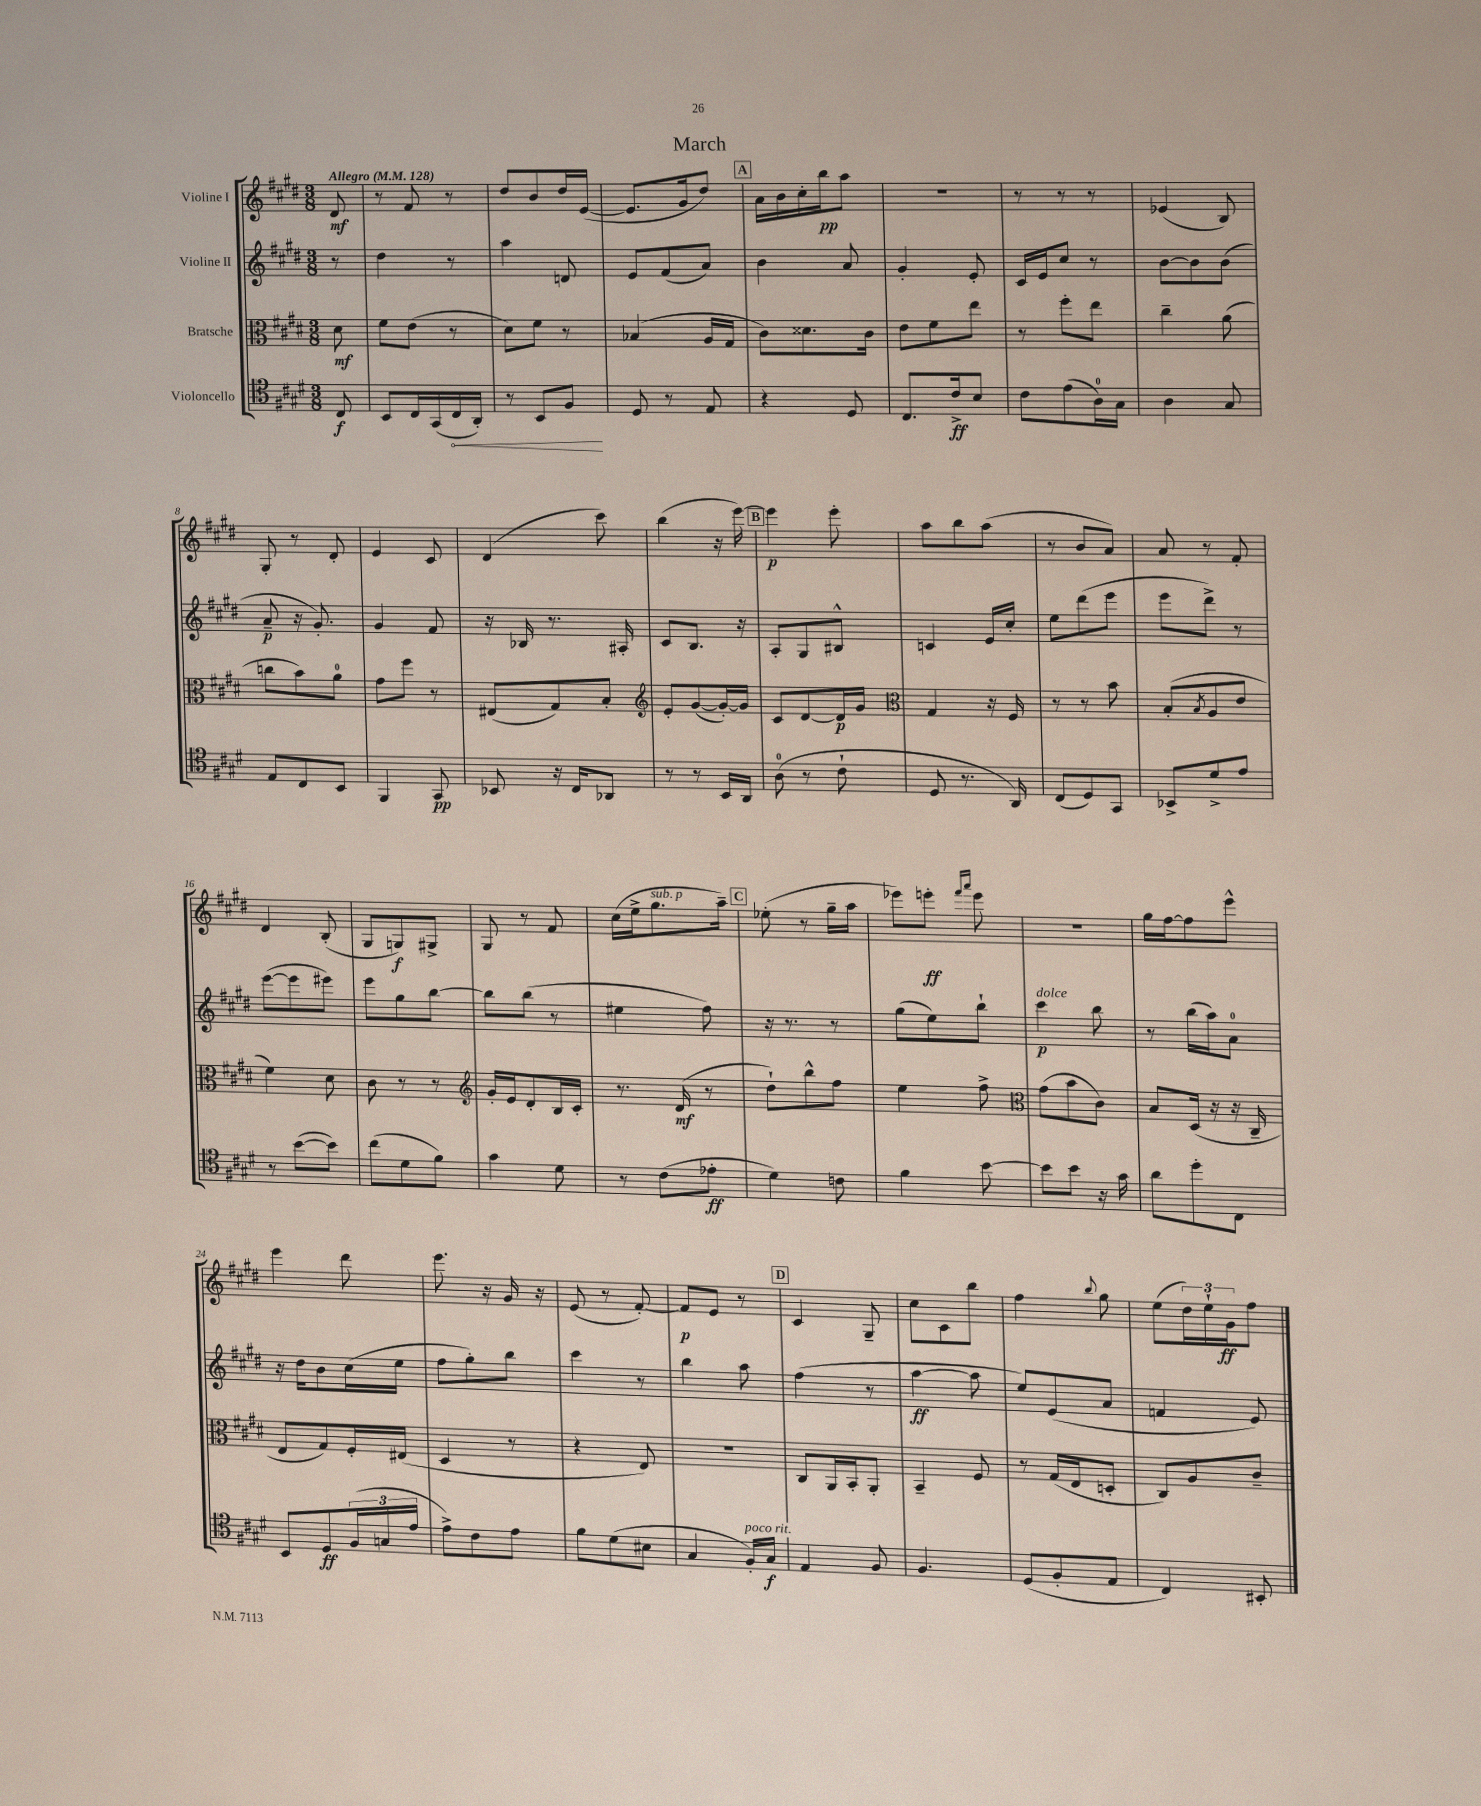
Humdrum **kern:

**kern	**dynam	**kern	**dynam	**kern	**dynam	**kern	**dynam
*part4	*part4	*part3	*part3	*part2	*part2	*part1	*part1
*staff4	*staff4	*staff3	*staff3	*staff2	*staff2	*staff1	*staff1
*I"Violoncello	*	*I"Bratsche	*	*I"Violine II	*	*I"Violine I	*
*clefC4	*	*clefC3	*	*clefG2	*	*clefG2	*
*k[f#c#g#d#]	*	*k[f#c#g#d#]	*	*k[f#c#g#d#]	*	*k[f#c#g#d#]	*
*M3/8	*	*M3/8	*	*M3/8	*	*M3/8	*
*MM128	*	*MM128	*	*MM128	*	*MM128	*
=	=	=	=	=	=	=	=
!	!	!	!	!	!	!LO:TX:a:B:t=Allegro	!
8C#/	f	8d#\	mf	8r	.	8d#/	mf
=1	=1	=1	=1	=1	=1	=1	=1
8BB/L	.	8f#\L	.	4dd#\	.	8r	.
16C#/L	.	(8e\J	.	.	.	8f#/	.
(16GG#/	.	.	.	.	.	.	.
!	!LO:HP:b	!	!	!	!	!	!
16C#/	<	8r	.	8r	.	8r	.
16AA'/JJ)	.	.	.	.	.	.	.
=2	=2	=2	=2	=2	=2	=2	=2
8r	.	8d#\L)	.	4aa\	.	8dd#/L	.
8BB/L	.	8f#\J	.	.	.	8b/	.
8F#/J	.	8r	.	8dn/	.	16dd#/L	.
.	.	.	.	.	.	([16e/JJ	.
.	[	.	.	.	.	.	.
=3	=3	=3	=3	=3	=3	=3	=3
8D#/	.	(4B-X/	.	8e/L	.	8.e/L]	.
8r	.	.	.	(8f#/	.	.	.
.	.	.	.	.	.	16g#/k	.
8E/	.	16A/LL	.	8a/J)	.	8dd#/J)	.
.	.	16G#/JJ	.	.	.	.	.
!!LO:REH:place=s1:t=A
=4	=4	=4	=4	=4	=4	=4	=4
4r	.	8c#\L)	.	4b\	.	16a\LL	.
.	.	.	.	.	.	16b\	.
.	.	8.d##X\	.	.	.	16cc#'\	.
.	.	.	.	.	.	16bb\J	pp
8D#/	.	.	.	8a/	.	8aa\J	.
.	.	16c#\Jk	.	.	.	.	.
=5	=5	=5	=5	=5	=5	=5	=5
8.C#/L	.	8e\L	.	4g#'/	.	4.r	.
.	.	8f#\	.	.	.	.	.
16c#^/k	ff	.	.	.	.	.	.
8B/J	.	8ee\J	.	8e'/	.	.	.
=6	=6	=6	=6	=6	=6	=6	=6
8c#\L	.	8r	.	16c#/LL	.	8r	.
.	.	.	.	16e/J	.	.	.
(8e\	.	8ff#'\L	.	8cc#/J	.	8r	.
16A\L)	.	8ee\J	.	8r	.	8r	.
16G#\JJ	.	.	.	.	.	.	.
=7	=7	=7	=7	=7	=7	=7	=7
4A\	.	4cc#~\	.	[8b\L	.	(4e-X/	.
.	.	.	.	8b\]	.	.	.
8G#/	.	(8a\	.	(8b\J	.	8B/)	.
!!LO:LB:g=z
=8	=8	=8	=8	=8	=8	=8	=8
8E/L	.	8ccn\L	.	8a~/	p	8G#'/	.
8C#/	.	8b\)	.	16r	.	8r	.
.	.	.	.	8.g#'/)	.	.	.
8BB/J	.	8a\J	.	.	.	8d#'/	.
=9	=9	=9	=9	=9	=9	=9	=9
4FF#/	.	8g#\L	.	4g#/	.	4e/	.
.	.	8ff#\J	.	.	.	.	.
8GG#/	pp	8r	.	8f#/	.	8c#/	.
=10	=10	=10	=10	=10	=10	=10	=10
8BB-X/	.	(8E#X/L	.	16r	.	(4d#/	.
.	.	.	.	16B-X/	.	.	.
16r	.	8G#/)	.	8.r	.	.	.
16C#/KL	.	.	.	.	.	.	.
8AA-X/J	.	8B'/J	.	.	.	8ccc#\)	.
.	.	.	.	16A#X'/	.	.	.
=11	=11	=11	=11	=11	=11	=11	=11
*	*	*clefG2	*	*	*	*	*
8r	.	8e'/L	.	8c#/L	.	(4bb\	.
8r	.	([8g#/	.	8.B/J	.	.	.
16BB/LL	.	16g#'/L_)	.	.	.	16r	.
16AA/JJ	.	16g#/JJ]	.	16r	.	[16eee\)	.
!!LO:REH:place=s1:t=B
=12	=12	=12	=12	=12	=12	=12	=12
(8A\	.	8c#/L	.	8A'/L	.	4eee\]	p
8r	.	[8d#/	.	8G#/	.	.	.
8c#`\	.	16d#/L]	p	8B#X^^/J	.	8eee'\	.
.	.	16g#/JJ	.	.	.	.	.
=13	=13	=13	=13	=13	=13	=13	=13
*	*	*clefC3	*	*	*	*	*
8D#/	.	4G#/	.	4cn/	.	8aa\L	.
8.r	.	.	.	.	.	8bb\	.
.	.	16r	.	16e/LL	.	(8aa\J	.
16AA/)	.	16F#/	.	16cc#'/JJ	.	.	.
=14	=14	=14	=14	=14	=14	=14	=14
(8C#/L	.	8r	.	8ee\L	.	8r	.
8D#/)	.	8r	.	(8ddd#\	.	8b/L	.
8GG#/J	.	8b\	.	8eee\J	.	8a/J)	.
=15	=15	=15	=15	=15	=15	=15	=15
8BB-X^/L	.	(8B'/L	.	8eee\L	.	8a/	.
.	.	8qB/	.	.	.	.	.
8d#^/	.	8A/	.	8ddd#^\J)	.	8r	.
8e/J	.	8e/J	.	8r	.	8f#'/	.
!!LO:LB:g=z
=16	=16	=16	=16	=16	=16	=16	=16
8r	.	4f#\)	.	([8eee\L	.	4d#/	.
([8b\L	.	.	.	8eee\]	.	.	.
8b\J])	.	8d#\	.	8eee#X\J)	.	(8B'/	.
=17	=17	=17	=17	=17	=17	=17	=17
(8cc#\L	.	8c#\	.	8eee\L	.	8G#/L	.
8d#\	.	8r	.	8gg#\	.	8Gn/)	f
8f#\J)	.	8r	.	[8bb\J	.	8G#X^/J	.
=18	=18	=18	=18	=18	=18	=18	=18
*	*	*clefG2	*	*	*	*	*
4g#\	.	16g#'/LL	.	8bb\L]	.	8G#/	.
.	.	16e/J	.	.	.	.	.
.	.	8d#'/	.	(8bb\J	.	8r	.
8d#\	.	16B/L	.	8r	.	8f#/	.
.	.	16c#'/JJ	.	.	.	.	.
=19	=19	=19	=19	=19	=19	=19	=19
8r	.	8.r	.	4ee#X\	.	(16cc#\LL	.
.	.	.	.	.	.	16ee^\J	.
!	!	!	!	!	!	!LO:TX:a:i:t=sub. p	!
(8c#\L	.	.	.	.	.	8.gg#\	.
.	.	(16d#/	mf	.	.	.	.
8e-X'\J	ff	8r	.	8ff#\)	.	.	.
.	.	.	.	.	.	16aa~\Jk)	.
!!LO:REH:place=s1:t=C
=20	=20	=20	=20	=20	=20	=20	=20
4d#\)	.	8dd#`\L)	.	16r	.	(8ee-X'\	.
.	.	.	.	8.r	.	.	.
.	.	8bb^^\	.	.	.	8r	.
8cn\	.	8ff#\J	.	8r	.	16gg#~\LL	.
.	.	.	.	.	.	16aa\JJ	.
=21	=21	=21	=21	=21	=21	=21	=21
4f#\	.	4ee\	.	(8gg#\L	.	8eee-X\L)	.
.	.	.	.	8ee\)	.	8eeen'\J	ff
.	.	.	.	.	.	16qqfff#/LL	.
.	.	.	.	.	.	16qqaaa/JJ	.
[8b\	.	8ff#^\	.	8bb`\J	.	8eee\	.
=22	=22	=22	=22	=22	=22	=22	=22
*	*	*clefC3	*	*	*	*	*
!	!	!	!	!LO:TX:a:i:t=dolce	!	!	!
8b\L]	.	(8g#\L	.	4ccc#\	p	4.r	.
8b\J	.	8b\	.	.	.	.	.
16r	.	8c#\J)	.	8bb\	.	.	.
16g#\	.	.	.	.	.	.	.
=23	=23	=23	=23	=23	=23	=23	=23
8a\L	.	8B/L	.	8r	.	16gg#\LL	.
.	.	.	.	.	.	[16ff#\J	.
8dd#'\	.	(16D#/Jk	.	(16bb\LL	.	8ff#\]	.
.	.	16r	.	16aa\J)	.	.	.
8C#\J	.	16r	.	8a\J	.	8eee^^\J	.
.	.	16C#~/	.	.	.	.	.
!!LO:LB:g=z
=24	=24	=24	=24	=24	=24	=24	=24
8BB/L	.	8E/L	.	16r	.	4eee\	.
.	.	.	.	16dd#\KL	.	.	.
8D#/	ff	8G#/)	.	8b\	.	.	.
(24F#/L	.	16F#'/L	.	(16cc#\L	.	8ddd#\	.
24Gn/	.	.	.	.	.	.	.
.	.	(16E#X/JJ	.	16ee\JJ	.	.	.
24e/JJ	.	.	.	.	.	.	.
=25	=25	=25	=25	=25	=25	=25	=25
8e^\L)	.	4D#/	.	8ff#\L	.	8.eee\	.
8c#\	.	.	.	8gg#'\)	.	.	.
.	.	.	.	.	.	16r	.
8e\J	.	8r	.	8bb\J	.	16g#/	.
.	.	.	.	.	.	16r	.
=26	=26	=26	=26	=26	=26	=26	=26
8f#\L	.	4r	.	4ccc#\	.	(8e/	.
(8d#\	.	.	.	.	.	8r	.
8B#X\J	.	8E/)	.	8r	.	[8f#'/)	.
=27	=27	=27	=27	=27	=27	=27	=27
4G#/	.	4.r	.	4bb\	.	8f#/L]	p
.	.	.	.	.	.	8e/J	.
!LO:TX:a:i:t=poco rit.	!	!	!	!	!	!	!
16F#'/LL)	.	.	.	8aa\	.	8r	.
16G#/JJ	f	.	.	.	.	.	.
!!LO:REH:place=s1:t=D
=28	=28	=28	=28	=28	=28	=28	=28
4E/	.	8C#/L	.	(4ff#\	.	4c#/	.
.	.	16AA/L	.	.	.	.	.
.	.	16BB'/J	.	.	.	.	.
8F#/	.	8AA'/J	.	8r	.	8G#~/	.
=29	=29	=29	=29	=29	=29	=29	=29
4.F#/	.	4BB~/	.	[4aa\	ff	8cc#\L	.
.	.	.	.	.	.	8c#\	.
.	.	8F#/	.	8aa\]	.	8bb\J	.
=30	=30	=30	=30	=30	=30	=30	=30
(8D#/L	.	8r	.	8ee/L)	.	4ff#\	.
8F#'/	.	(16G#/LL	.	(8e/	.	.	.
.	.	16E/J	.	.	.	.	.
.	.	.	.	.	.	8qqbb/	.
8E/J	.	8Dn'/J	.	8a/J	.	8gg#\	.
=31	=31	=31	=31	=31	=31	=31	=31
4C#/)	.	8C#/L)	.	4fn/	.	(8ee\L	.
.	.	8A/	.	.	.	24dd#\L)	.
.	.	.	.	.	.	24ee`\	.
.	.	.	.	.	.	24g#\J	ff
8BB#X'/	.	8c#~/J	.	8e/)	.	8ff#\J	.
==	==	==	==	==	==	==	==
*-	*-	*-	*-	*-	*-	*-	*-
